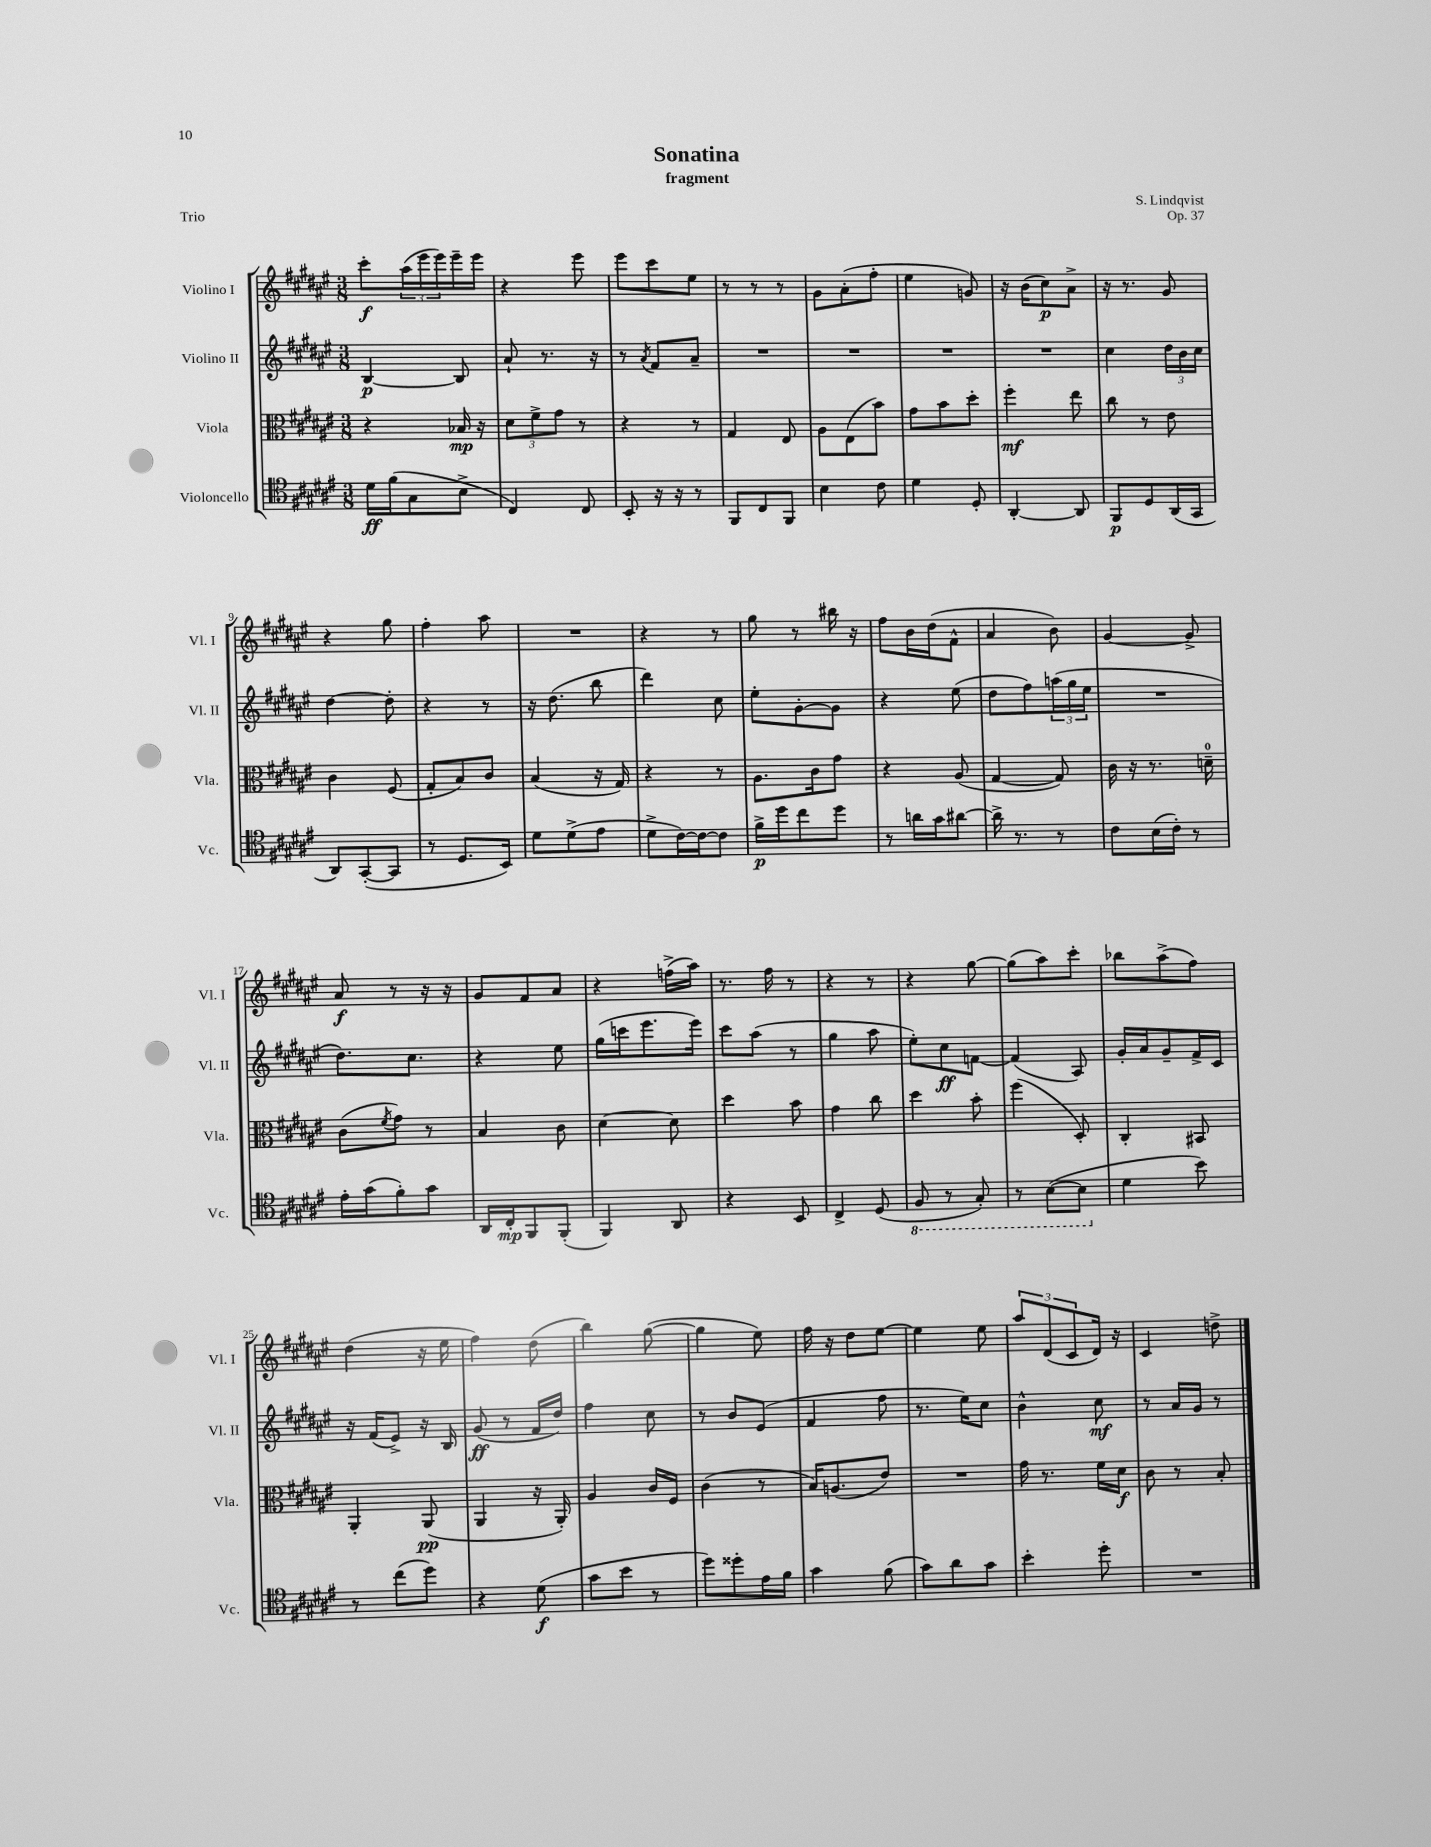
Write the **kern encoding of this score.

**kern	**kern	**kern	**kern
*staff4	*staff3	*staff2	*staff1
*clefC4	*clefC3	*clefG2	*clefG2
*k[f#c#g#d#a#e#]	*k[f#c#g#d#a#e#]	*k[f#c#g#d#a#e#]	*k[f#c#g#d#a#e#]
*M3/8	*M3/8	*M3/8	*M3/8
16d#	4r	[4B	8ccc#'
(16f#	.	.	.
8G#	.	.	(24aa#
.	.	.	24eee#
.	.	.	24eee#)
8B^	16B-	8B]	16eee#~
.	16r	.	16eee#
=	=	=	=
4C#)	12d#	8a#`	4r
.	12f#^	.	.
.	.	8.r	.
.	12g#	.	.
8C#	8r	.	8eee#
.	.	16r	.
=	=	=	=
8BB'	4r	8r	8eee#
.	.	8qa#	.
16r	.	8f#	8ccc#
16r	.	.	.
8r	8r	8a#~	8ee#
=	=	=	=
8FF#	4G#	4.r	8r
8C#	.	.	8r
8FF#	8E#	.	8r
=	=	=	=
4B	8A#	4.r	8g#
.	(8E#	.	(8a#'
8c#	8b)	.	8ff#'
=	=	=	=
4d#	8g#	4.r	4ee#
.	8b	.	.
8D#'	8dd#'	.	8g)
=	=	=	=
[4AA#'	4ff#'	4.r	16r
.	.	.	(16b
.	.	.	8cc#)
8AA#]	8ee#	.	8a#^
=	=	=	=
8FF#	8cc#	4cc#	16r
.	.	.	8.r
8D#	8r	.	.
(16AA#	8e#	24dd#	8g#
.	.	24b	.
16GG#	.	.	.
.	.	24cc#	.
=	=	=	=
8AA#)	4c#	[4dd#	4r
([8GG#'	.	.	.
8GG#]	(8F#	8dd#']	8gg#
=	=	=	=
8r	8G#'	4r	4ff#'
8.D#	8B)	.	.
.	8c#	8r	8aa#
16BB)	.	.	.
=	=	=	=
8d#	(4B	16r	4.r
.	.	(8.dd#	.
(8d#^	.	.	.
8e#	16r	8bb	.
.	16G#)	.	.
=	=	=	=
8d#^	4r	4ddd#)	4r
[16c#)	.	.	.
16c#_	.	.	.
8c#]	8r	8cc#	8r
=	=	=	=
16f#^	8.A#	8ee#'	8gg#
16dd#	.	.	.
8cc#	.	[8g#'	8r
.	16c#	.	.
8dd#	8g#	8g#]	16bb#
.	.	.	16r
=	=	=	=
8r	4r	4r	8ff#
16a	.	.	16b
16g#	.	.	(16dd#
[8a#	(8A#	(8ee#	8f#^^
=	=	=	=
16a#^]	[4G#	8dd#	4a#
8.r	.	.	.
.	.	8ff#)	.
8r	8G#])	(24aa	8b)
.	.	24gg#	.
.	.	24ee#	.
=	=	=	=
8c#	16c#	4.r	[4g#
.	16r	.	.
(16B	8.r	.	.
16c#')	.	.	.
8r	.	.	8g#^]
.	16d~	.	.
=	=	=	=
16e#'	(8c#	8.dd#)	8a#
(16g#	.	.	.
.	8qf#	.	.
8f#')	8g#)	.	8r
.	.	8.cc#	.
8g#	8r	.	16r
.	.	.	16r
=	=	=	=
16AA#	4B	4r	8g#
16C#'	.	.	.
8FF#	.	.	8f#
(8FF#'	8c#	8ee#	8a#
=	=	=	=
4FF#)	[4d#	(16gg#	4r
.	.	16ccc	.
.	.	8.eee#	.
8AA#	8d#]	.	(16ff^
.	.	16eee#)	16aa#)
=	=	=	=
4r	4dd#	8ccc#	8.r
.	.	(8aa#	.
.	.	.	16ff#
8BB	8b	8r	8r
=	=	=	=
4C#^	4g#	4gg#	4r
(8D#	8cc#	8aa#	8r
=	=	=	=
8FF#	4dd#	8ee#')	4r
8r	.	8cc#	.
8GG#')	8b'	[8f	[8gg#
=	=	=	=
8r	(4ff#	(4f]	(8gg#]
([8BB	.	.	8aa#)
8BB]	8D#')	8A#)	8ccc#'
=	=	=	=
4d#	4C#'	16g#'	8bb-
.	.	16a#	.
.	.	8g#~	(8aa#^
8b)	8BB#	16f#^	8ff#)
.	.	16c#	.
=	=	=	=
8r	4AA#'	16r	(4dd#
.	.	(16f#	.
(8cc#	.	8e#^)	.
8dd#)	(8AA#	16r	16r
.	.	16B	16ee#
=	=	=	=
4r	4AA#	(8g#	4ff#)
.	.	8r	.
(8d#	16r	16f#	(8dd#
.	16AA#')	16dd#)	.
=	=	=	=
8g#	4A#	4ff#	4bb)
8b	.	.	.
8r	16c#	8cc#	([8gg#
.	16F#	.	.
=	=	=	=
8dd#)	(4c#	8r	4gg#]
8dd##'	.	8b	.
16e#	8r	(8e#	8ee#)
16f#	.	.	.
=	=	=	=
4g#	16B)	4f#	16ff#
.	(8.A	.	16r
.	.	.	8dd#
(8f#	8e#)	8ff#	[8ee#
=	=	=	=
8g#)	4.r	8.r	4ee#]
8a#	.	.	.
.	.	16ee#)	.
8g#	.	8cc#	8ee#
=	=	=	=
4b'	16g#	4b^^	12aa#
.	8.r	.	.
.	.	.	(12d#
.	.	.	12c#
8dd#'	16f#	8cc#	16d#)
.	16d#	.	16r
=	=	=	=
4.r	8c#	8r	4c#
.	8r	16a#	.
.	.	16g#	.
.	8B'	8r	8dd^
==	==	==	==
*-	*-	*-	*-
